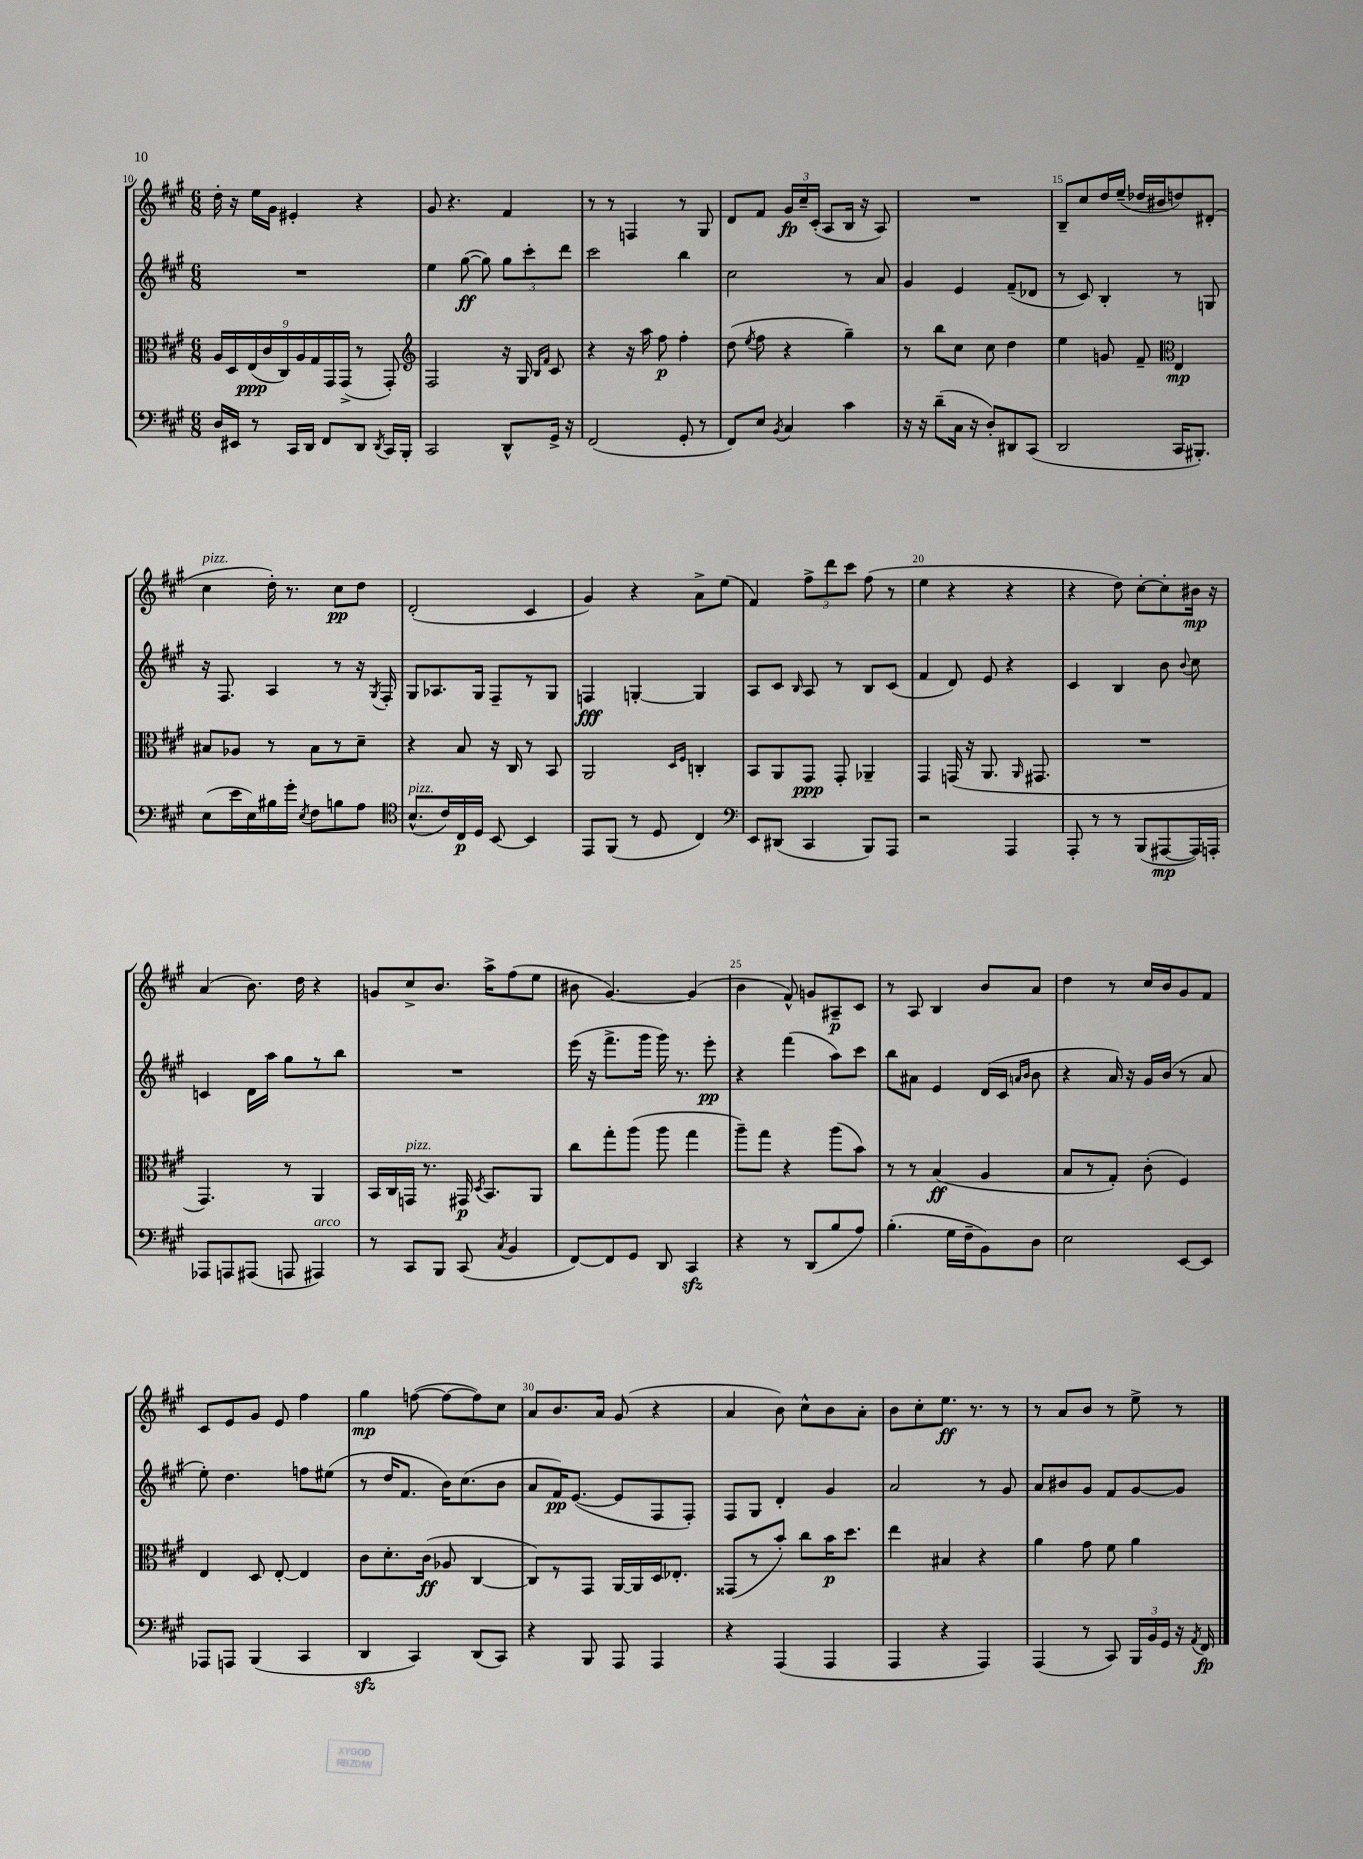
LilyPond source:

<<
\new StaffGroup <<
\new Staff = "s0" {
    \clef treble \key a \major \numericTimeSignature \time 6/8
    \autoBeamOff d''16-. r16 e''16[ gis'16] eis'4-. r4 |
    gis'8 r4. fis'4 |
    r8 r8 f4 r8 gis8 |
    d'8[ fis'8] \tuplet 3/2 { gis'16[\fp cis''16-- cis'16]-.( } a8[ b16] r16 a8) |
    R2. |
    b8[-- cis''8 d''16 e''16]--( des''16[ bis'16 d''8) dis'8]-.( |
    cis''4^\markup { \italic "pizz." } d''16-.) r8. cis''8[\pp d''8] |
    d'2-.( cis'4 |
    gis'4) r4 a'8[-> e''8]( |
    fis'4) \tuplet 3/2 { fis''8[-> d'''8 cis'''8] } fis''8( r8 |
    e''4 r4 r4 |
    r4 d''8) cis''8[~-. cis''8-. bis'16]\mp r16 |
    a'4( b'8.) d''16 r4 |
    g'8[ cis''8-> b'8.] a''16[-> fis''8( e''8] |
    bis'8 gis'4.~) gis'4( |
    b'4 fis'8-^) g'8[ ais8--\p cis'8] |
    r8 a8 b4 b'8[ a'8] |
    d''4 r8 cis''16[ b'16 gis'8 fis'8] |
    cis'8[ e'8 gis'8] e'8 fis''4 |
    gis''4\mp f''8~( f''8[~ f''8) cis''8] |
    a'8[ b'8. a'16] gis'8( r4 |
    a'4 b'8) cis''8[-^ b'8 a'8]-. |
    b'8[ cis''8-. e''8.]\ff r8. r8 |
    r8 a'8[ b'8] r8 e''8-> r8 \bar "|." |
}
\new Staff = "s1" {
    \clef treble \key a \major \numericTimeSignature \time 6/8
    \autoBeamOff R2. |
    e''4 gis''8~\ff( gis''8) \tuplet 3/2 { gis''8[ cis'''8-. d'''8] } |
    cis'''2 b''4 |
    cis''2 r8 a'8 |
    gis'4 e'4 fis'8[--( des'8] |
    r8 cis'8) b4-. r8 g8 |
    r16 fis8. a4 r8 r16 \acciaccatura { gis8 } fis16-. |
    gis8[ aes8. gis16] fis8[-- r8 gis8] |
    f4\fff g4~-. g4 |
    a8[ cis'8] \grace { b16 } a8 r8 b8[ cis'8]( |
    fis'4 d'8) e'8 r4 |
    cis'4 b4 b'8 \appoggiatura { b'8 } cis''8 |
    c'4 d'16[ a''16] gis''8[ r8 b''8] |
    R2. |
    e'''16( r16 fis'''8.[-> gis'''16] gis'''16) r8. e'''8-.\pp |
    r4 fis'''4( a''8[) cis'''8] |
    b''8[ ais'8] e'4 d'16[( cis'16] \grace { a'16[ b'16] } b'8 |
    r4 a'16) r16 gis'16[ b'16]( r8 a'8 |
    e''8-.) d''4. f''8[ eis''8]( |
    r8 d''16[ fis'8.] b'16[) cis''8.( b'8] |
    a'8[ fis'16\pp) e'8.]~( e'8[ fis8 fis8]-.) |
    fis8[ gis8] d'4-. gis'4 |
    a'2 r8 gis'8 |
    a'8[ bis'8 gis'8] fis'8[ gis'8~ gis'8] \bar "|." |
}
\new Staff = "s2" {
    \clef alto \key a \major \numericTimeSignature \time 6/8
    \autoBeamOff \tuplet 9/8 { a16[ d16 e16\ppp( cis'16 cis16) a16 gis16 gis,16 gis,16]->( } r8 gis,8-.) |
    \clef treble fis2 r16 gis16 \grace { b16[ fis'16] } cis'8 |
    r4 r16 a''16 fis''8\p fis''4-. |
    d''8( \acciaccatura { e''8 } fis''8 r4 gis''4--) |
    r8 b''8[ cis''8] cis''8 d''4 |
    e''4 g'8 fis'8-- \clef alto e4\mp |
    bis8[ aes8] r8 bis8[ r8 d'8]-- |
    r4 b8 r16 cis16 r8 b,8 |
    a,2 \grace { d16[ fis16] } c4-. |
    b,8[ a,8 gis,8]\ppp gis,8-. aes,4-- |
    gis,4 g,16( r16 a,8. \grace { a,16 } gis,8. |
    R2. |
    gis,4.) r8 a,4 |
    b,16[ cis16 g,16]^\markup { \italic "pizz." } r8. gis,16\p \acciaccatura { d8 } b,8.[ a,8] |
    cis''8[ gis''8-. a''8]( a''8 gis''4 |
    a''8[--) gis''8] r4 a''8[( b'8]) |
    r8 r8 b4\ff( a4 |
    b8[ r8 gis8]-.) cis'8-.( fis4) |
    e4 d8 e8~-. e4 |
    cis'8[ d'8.-. cis'16]\ff( aes8 cis4~ |
    cis8[) r8 gis,8] a,16[~ a,16 d16 ees8.]-. |
    gisis,8[( r8 b'8]-.) cis''8[ b'16\p d''8.] |
    e''4 bis4 r4 |
    a'4 gis'8 fis'8 a'4 \bar "|." |
}
\new Staff = "s3" {
    \clef bass \key a \major \numericTimeSignature \time 6/8
    \autoBeamOff d16[ eis,16] r8 cis,16[ d,16] fis,8[ d,8] \acciaccatura { d,8 } cis,16[ b,,16]-. |
    cis,2 d,8[-^ gis,16]-> r16 |
    fis,2( gis,8-. r8 |
    fis,8[) e8] \acciaccatura { b,8 } cis4 cis'4 |
    r16 r16 d'8[--( cis16] r16 d8[-.) dis,8 cis,8]( |
    d,2 cis,16[ bis,,8.]-.) |
    e8[( e'16 e16) bis16 gis'16]-. \acciaccatura { e8 } fis8[ b8 a8] |
    \clef tenor b8.[-^^\markup { \italic "pizz." }( cis'16) cis16\p d16] b,8~ b,4 |
    e,8[ fis,8]( r8 d8 cis4) |
    \clef bass e,8[ dis,8]( cis,4 b,,8[) a,,8] |
    r2 a,,4 |
    a,,8-. r8 r8 b,,8[( ais,,8~\mp ais,,16) a,,16]-. |
    aes,,8[ a,,8 ais,,8]( a,,8 ais,,4^\markup { \italic "arco" }) |
    r8 cis,8[ b,,8] cis,8( \acciaccatura { cis8 } b,4 |
    fis,8[~) fis,8 gis,8] d,8 cis,4\sfz |
    r4 r8 d,8[( b8 a8]) |
    b4.-.( gis16[ fis16-- b,8) d8] |
    e2 e,8[~ e,8] |
    aes,,8[ a,,8] b,,4( cis,4 |
    d,4\sfz cis,4) d,8[( cis,8]) |
    r4 b,,8 a,,8 a,,4 |
    r4 a,,4( a,,4 |
    a,,4 r4 a,,4) |
    a,,4( r8 cis,8) \tuplet 3/2 { b,,16[ b,16 gis,16] } r16 \acciaccatura { a,8 } fis,16\fp \bar "|." |
}
>>
>>
\layout { \context { \Score currentBarNumber = #10 \override BarNumber.break-visibility = ##(#f #t #t) barNumberVisibility = #(every-nth-bar-number-visible 5) } }
